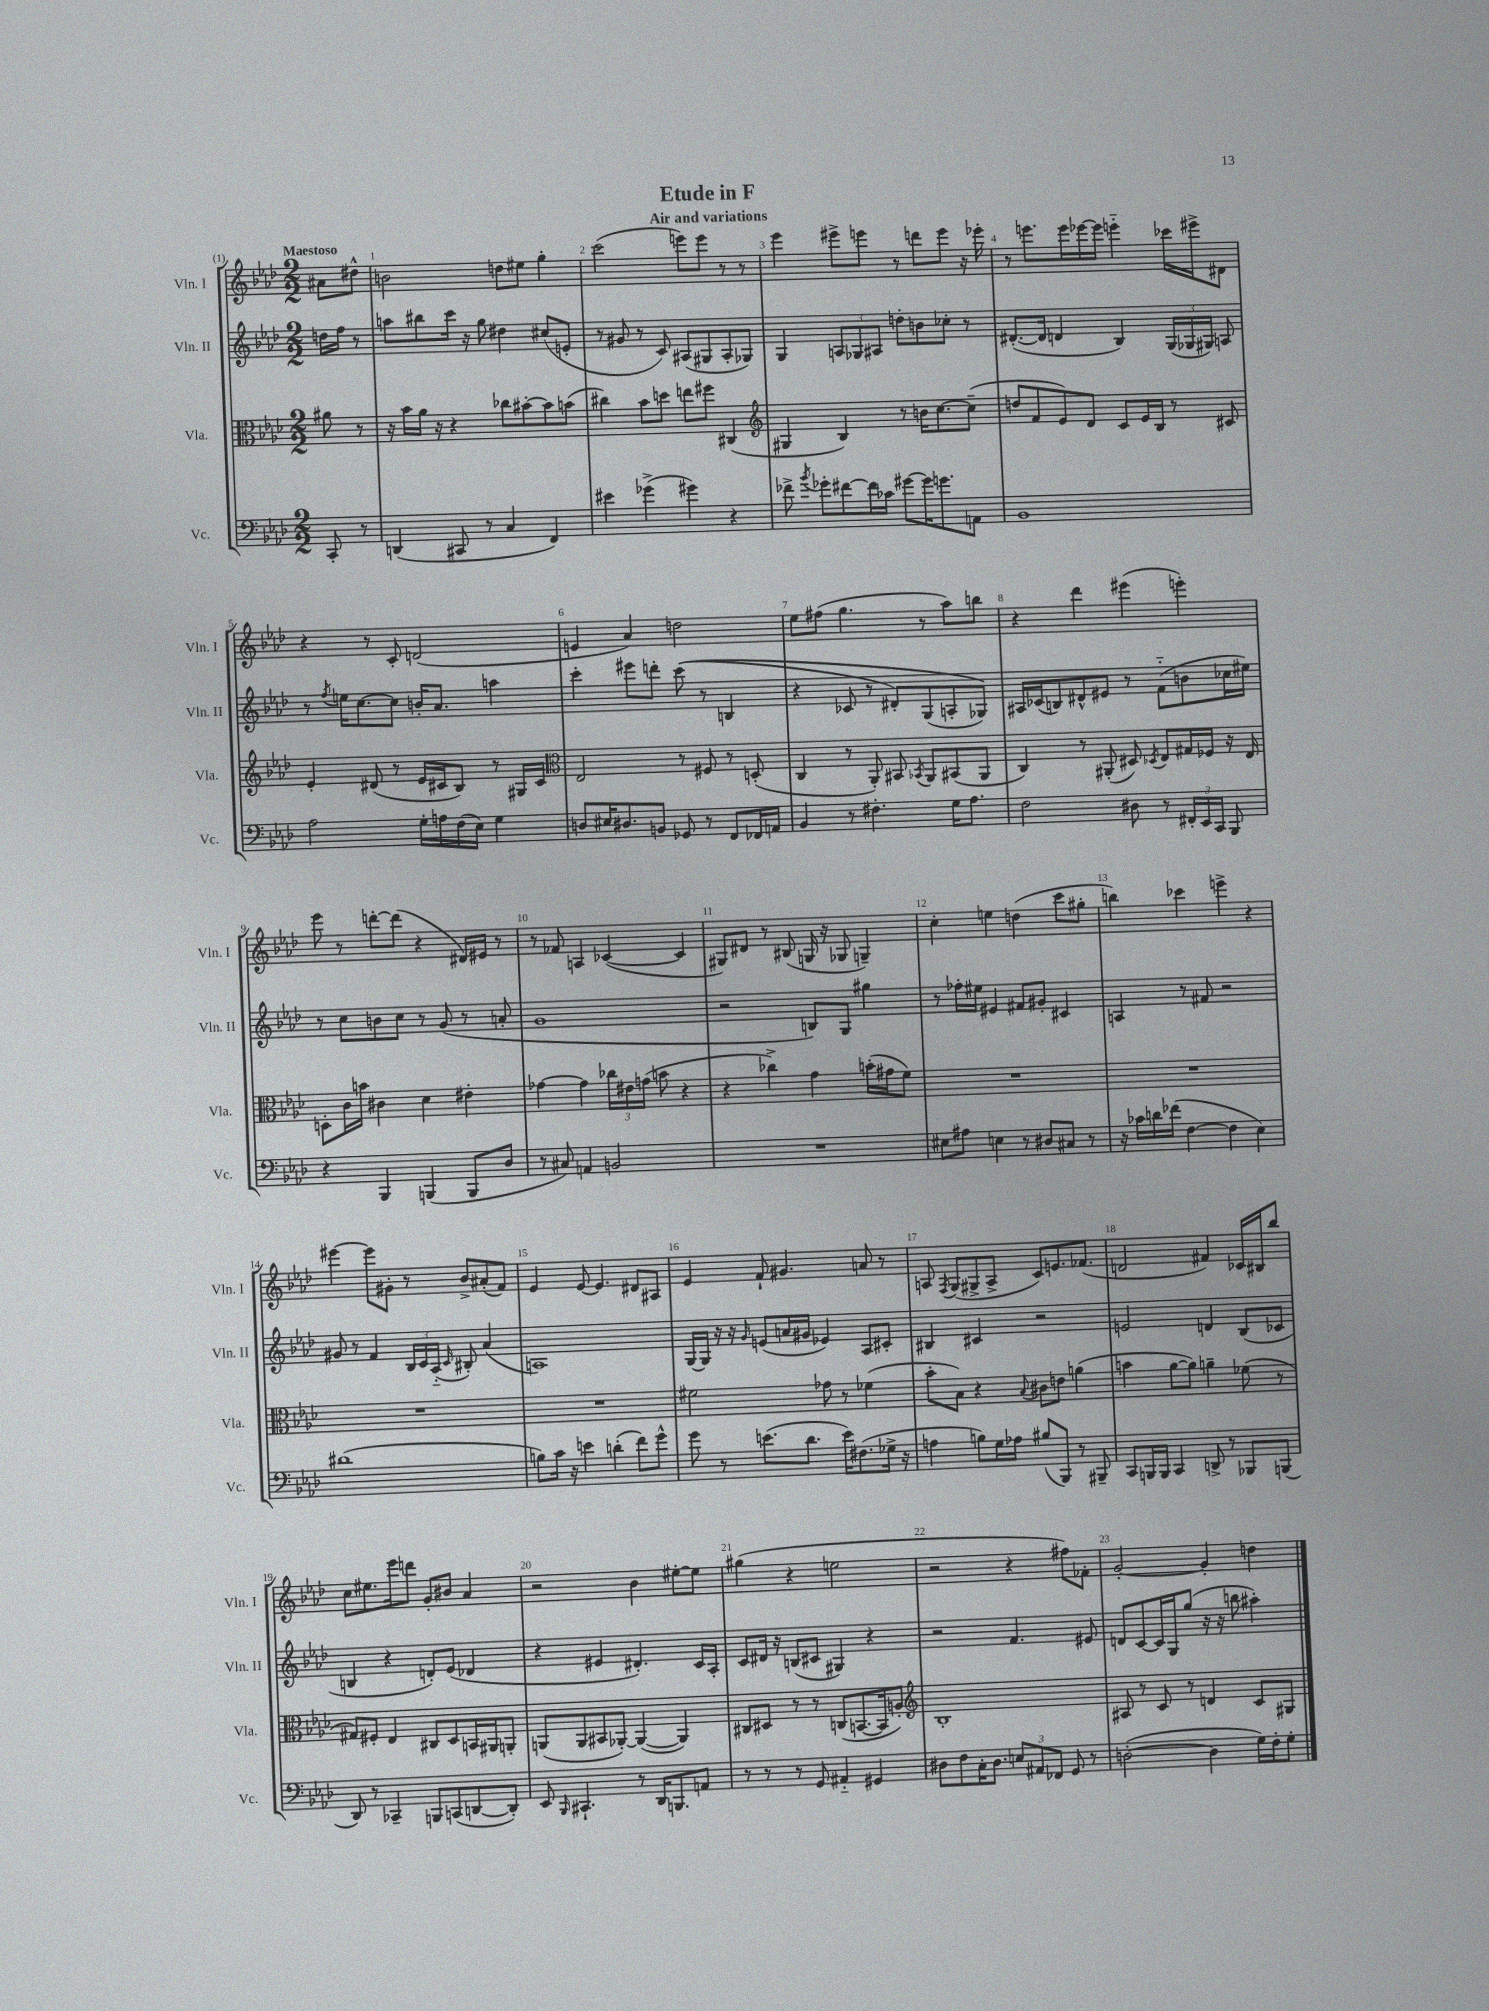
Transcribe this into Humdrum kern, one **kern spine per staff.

**kern	**kern	**kern	**kern
*staff4	*staff3	*staff2	*staff1
*clefF4	*clefC3	*clefG2	*clefG2
*k[b-e-a-d-]	*k[b-e-a-d-]	*k[b-e-a-d-]	*k[b-e-a-d-]
*M2/2	*M2/2	*M2/2	*M2/2
8CC'	8a#	16dd	8a#
.	.	16ff	.
8r	8r	8r	8dd#^^
=	=	=	=
(4DD	16r	8aa	2b
.	16b-	.	.
.	16a-	8bb#	.
.	16r	.	.
8CC#	4r	16ccc	.
.	.	16r	.
8r	.	8gg	.
4C	8cc-	4dd#	8dd
.	[8b#'	.	8ee#
4FF)	8b#]	(8cc#	4gg'
.	(8b	8e'	.
=	=	=	=
4e#	4cc#)	8r	(2ccc
.	.	8g#	.
(4g-^	8b-	8r	.
.	8dd	8c)	.
4g#)	8ee	(8A#	8eee)
.	8ff#	8G#	8eee
4r	(4C#	8A#'	8r
.	.	8G-)	8r
=	=	=	=
*	*clefG2	*	*
8f-^	4G#	4G	4eee-
8qb-	.	.	.
8g-'	.	.	.
[8f#	4B-)	12A	8eee#^
.	.	12G-	.
16f#]	.	.	8eee
.	.	12A#	.
16c-	.	.	.
[8g#	8r	8dd'	8r
16g#]	16b	8b	8ddd
8.g	[8.cc	.	.
.	.	8cc-'	8eee
8AA	(8cc~]	8r	16r
.	.	.	16eee-'
=	=	=	=
1BB-	8dd	([8.d#'	8r
.	8f	.	8.eee
.	.	16d#]	.
.	8e-)	4d	.
.	.	.	16eee
.	8d-	.	[16eee-
.	.	.	16eee-]
.	8c	4B-)	4eee'~
.	16e-	.	.
.	16B-	.	.
.	8r	(24G	16ccc-
.	.	24G-	.
.	.	.	16eee#^
.	.	24G#)	.
.	8c#	8A	8d#
=	=	=	=
2A-	4e-'	8r	4r
.	.	8qff	.
.	.	16ee	.
.	.	[8.cc	.
.	(8d#	.	8r
.	8r	8cc]	8c'
16G'	16e-	16b'	(2d
16A	16c#	8.a-	.
(16F	8B-)	.	.
16E-)	.	.	.
4G	8r	4aa	.
.	16G#	.	.
.	16c#	.	.
=	=	=	=
*	*clefC3	*	*
8D	2E-	4ccc'	4e
16E#	.	.	.
8.D#	.	.	.
.	.	8eee#	4a-)
8BB	.	8ddd'	.
8GG-	8r	&((8ccc	2dd
8r	8F#	8r	.
8FF	8r	4B	.
16FF-	(8D'	.	.
16AA	.	.	.
=	=	=	=
4BB-	4C	4r	8ee-
.	.	.	(8ff#
8r	8r	8c-	4.gg
4.F#'	8AA-')	8r	.
.	8BB#	8d#')	.
.	8qBB-	.	.
.	8AA-	(8G	8r
16G	(8BB#	8A'	8aa-)
8.A-	.	.	.
.	8AA-	8G-)&)	8bb
=	=	=	=
2F	4C)	16A#	4r
.	.	(16c-	.
.	.	8B)	.
.	8r	8d#^^	4ddd-
.	(8AA#'	8e#	.
8D#	8D#)	8r	(4eee#
.	8qD-	.	.
8r	8E-	(8f'~	.
24FF#'	16G#	8b	4eee')
24EE-	.	.	.
.	16F-	.	.
24CC	.	.	.
8BBB-	16r	16cc-	.
.	16E-	16ee#)	.
=	=	=	=
4r	8D'	8r	8eee-
.	16c	8cc	8r
.	16b	.	.
4BBB-	4c#	8b	[8ddd'
.	.	8cc	(8ddd]
(4BBB	4d-	8r	4r
.	.	(8g	.
8BBB	4e#'	8r	16d#)
.	.	.	16e#
8D-	.	8a'	8r
=	=	=	=
8r	[4g-	1g	8r
8C#)	.	.	8f-
4AA	4g-]	.	4A
2BB	24cc-	.	([4c-
.	24e#	.	.
.	(24g	.	.
.	8b	.	.
.	4r	.	4c-]
=	=	=	=
1r	4r	2r	8G#)
.	.	.	8d#
.	4cc-^)	.	8r
.	.	.	(8B#
.	4g	8B)	16G
.	.	.	16r
.	.	8G	8G-
.	(16b'	4gg#	4G~)
.	16g#	.	.
.	8f)	.	.
=	=	=	=
8E#	1r	8r	4cc'
8A#	.	16ff-'	.
.	.	16ee#	.
4E	.	4e#	4ee
8r	.	8f#	(4dd
8D#	.	8g#'	.
8C#	.	4c#	8ccc
8r	.	.	8gg#'
=	=	=	=
16r	1r	4A	4bb)
16c-	.	.	.
16d	.	.	.
(16f-	.	.	.
[4F	.	8r	4ccc-
.	.	8f#	.
4F]	.	2r	4eee^
4E-)	.	.	4r
=	=	=	=
(1d#	1r	8g#	[4eee#
.	.	8r	.
.	.	4f	8eee#]
.	.	.	8g#'
.	.	24B-	8r
.	.	24c	.
.	.	(24A-'~	.
.	.	16qqc	.
.	.	8B#')	8b-^
.	.	(4a-	(8a#'
.	.	.	8f)
=	=	=	=
8B)	1r	1A)	4e-
16c	.	.	.
16r	.	.	.
4e	.	.	[8e-
.	.	.	4.e-]
(4d'	.	.	.
8f)	.	.	8d#
8g^^	.	.	8A#
=	=	=	=
8g	2f#	[16G	4e-
.	.	16G]	.
8r	.	16r	.
.	.	16r	.
.	.	16qqg	.
(8.e	.	(8e	8f`
.	.	16a	4.g#
8.d-	.	16g#	.
.	8g-	4e-)	.
16e)	8r	.	.
(8.F#	.	.	.
.	(4f-	8A-	8a
16G-^	.	8c#'	8r
16r	.	.	.
=	=	=	=
4A	8b-'	4B#	8A
.	.	.	8qF
.	8B-)	.	(8G
8B)	4r	4c#	8G#^
16G	.	.	8A^
16A-	.	.	.
.	8qqB-	.	.
(8B#	8c#	2r	8c)
8BBB-)	8e	.	8.e
8r	(4a	.	.
.	.	.	(8.f-
8BBB#~	.	.	.
=	=	=	=
8CC	4b	2e	2d
16BBB	.	.	.
16BBB	.	.	.
4CC	[8a-	.	.
.	8a-])	.	.
8DD^	4a~	4d	4f#)
8r	.	.	.
8BBB-	(8f-	(8B-	16c-
.	.	.	16B#
(8BBB	8r	8c-	8bb-
=	=	=	=
8DD-)	8G#)	4B	8cc
8r	8F#'	.	8.ee#
4CC-~	4E-	4r	.
.	.	.	16eee-
.	.	.	8ddd
8BBB	8C#	8d')	8g'
(8CC	8D-	(8e-	8b#
[8DD	16BB	4d-	4a-
.	16AA#	.	.
8DD'])	8AA'	.	.
=	=	=	=
8EE-	(8AA	4r	2r
16qqBBB-	.	.	.
4.CC#`	8AA	.	.
.	8BB#	4e#	.
.	[8AA-')	.	.
8r	(4AA-_	4.d#')	4b-
16DD-	.	.	.
8.BBB	.	.	.
.	4AA-])	.	[8ee#'
8AA	.	16c	8ee#]
.	.	16A-'	.
=	=	=	=
8r	8C#	8c	(4gg#
8r	8D#	16d#	.
.	.	16r	.
8r	8r	(8B	4r
8GG	8r	8c#	.
4AA#'~	(8C	4G#)	2ee
.	[8.BB	.	.
4GG#	.	4r	.
.	16BB]	.	.
.	8A')	.	.
=	=	=	=
*	*clefG2	*	*
8D#	1B-'	2r	2r
8F	.	.	.
16C'	.	.	.
8.D#	.	.	.
12E	.	4.f	4r
12AA#	.	.	.
12FF-	.	.	.
8GG	.	.	8ff#)
8r	.	8e#	8f-'
=	=	=	=
([2D'	8A#	8d	[2g'
.	8r	[8c	.
.	8c	16c]	.
.	.	16G	.
.	8r	(8gg	.
4D]	4d	16r	4g']
.	.	16r	.
.	.	8bb	.
16G)	8c	4aa#')	4dd
16F'	.	.	.
8G'	8G#	.	.
==	==	==	==
*-	*-	*-	*-
